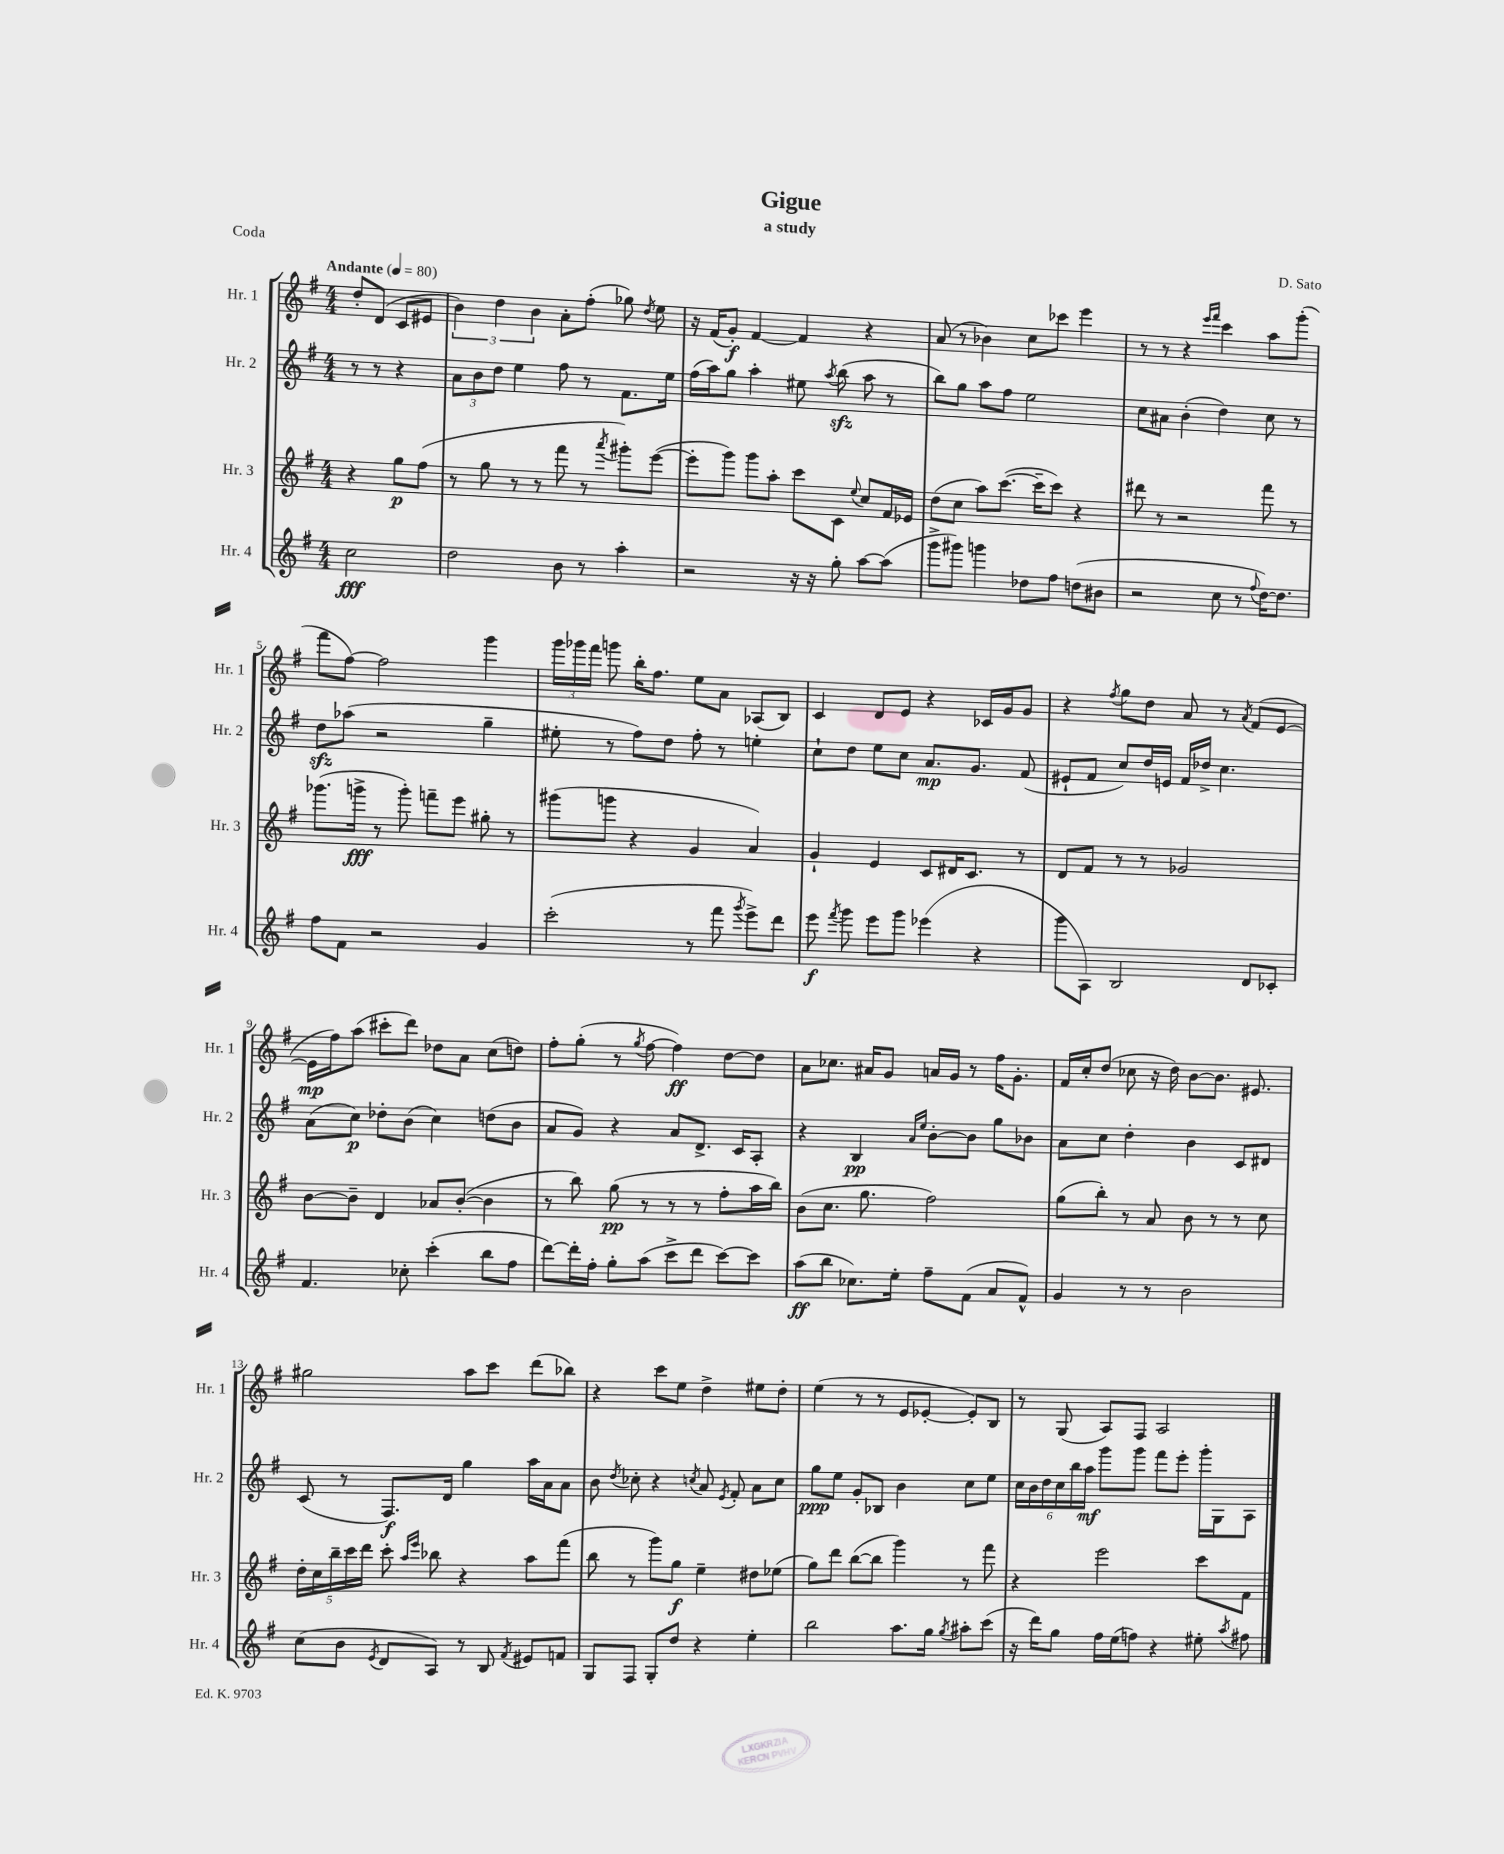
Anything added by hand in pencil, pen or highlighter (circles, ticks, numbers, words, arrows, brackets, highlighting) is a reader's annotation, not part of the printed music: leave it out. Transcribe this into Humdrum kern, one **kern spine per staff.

**kern	**kern	**kern	**kern
*staff4	*staff3	*staff2	*staff1
*clefG2	*clefG2	*clefG2	*clefG2
*k[f#]	*k[f#]	*k[f#]	*k[f#]
*M4/4	*M4/4	*M4/4	*M4/4
*MM80	*MM80	*MM80	*MM80
2cc\	4r	8r	8dd'/L
.	.	8r	(8d/J
.	8gg\L	4r	8c/L
.	(8ff#\J	.	8e#/J
=	=	=	=
2dd\	8r	12a\L	6b\)
.	.	12b\	.
.	8gg\	.	.
.	.	12dd\J	6dd\
.	8r	4ee\	.
.	.	.	6b\
.	8r	.	.
8b\	8fff#\	8ff#\	8a'\L
8r	8r	8r	(8ff#'\J
.	8qaaa/	.	.
4aa'\	8ggg#'\L)	8.f#\L	8gg-\)
.	.	.	8qdd/
.	([8eee\J	.	8ee\
.	.	16ee\Jk	.
=	=	=	=
2r	8eee'\]L	(16ff#\LL	16r
.	.	16aa\J)	(16f#/LK
.	8ggg\J)	8gg\J	8g'/J)
.	8ggg\L	4aa'\	[4f#/
.	8aa'\J	.	.
16r	8ccc\L	8ee#\	4f#/]
16r	.	.	.
.	.	8qaa/	.
8gg'\	8c\J	(8bb\	.
.	8qqee/	.	.
[8aa\L	8cc/L	8aa\	4r
(8aa\]J	16f#/L	8r	.
.	16e-/JJ	.	.
=	=	=	=
8ggg^\L	(8dd\L	8bb\L)	(8a/
8ggg#\J)	8cc\J	8gg\J	8r
4ggg\	8aa\L)	8aa\L	4b-\)
.	([8.ccc\J	8ff#\J	.
8dd-\L	.	2ee\	8cc\L
.	16ccc~\]LK	.	.
8ff#\J	8ccc\J)	.	8ccc-\J
(8dd\L	4r	.	4eee\
8b#\J	.	.	.
=	=	=	=
2r	8ddd#\	8cc\L	8r
.	8r	8a#\J	8r
.	2r	(4b'\	4r
.	.	.	16qqeee/LL
.	.	.	16qqfff#/JJ
8cc\	.	4dd\)	4ccc\
8r	.	.	.
8qqff#/	.	.	.
[16dd\LK)	8fff#\	8cc\	8aa\L
8.dd\]J	.	.	.
.	8r	8r	(8ggg'\J
=	=	=	=
8ff#\L	(8.ggg-\L	8dd\L	8fff#\L
8f#\J	.	(8aa-\J	[8ff#\J)
.	16ggg^\Jk	.	.
2r	8r	2r	2ff#\]
.	8ggg'\)	.	.
.	8fff~\L	.	.
.	8eee\J	.	.
4g/	8gg#'\	4gg~\	4ggg\
.	8r	.	.
=	=	=	=
(2ccc'\	(8ggg#\L	8ee#'\	24ggg\LL
.	.	.	24ggg-\
.	.	.	24fff#\JJ
.	8ggg\J	8r	8ggg\
.	4r	8ff#\L)	16bb'\LK
.	.	.	8.ff#\J
.	.	8dd\J	.
8r	4g/	8ff#'\	8ee\L
8fff#\	.	8r	8a\J
8qggg/	.	.	.
8eee^\L)	4a/)	4ee'\	(8A-/L
8ddd\J	.	.	8B/J)
=	=	=	=
8eee\	4g`/	8cc`\L	4c/
8qfff#/	.	.	.
8ggg\	.	8dd\J	.
8eee\L	4e/	8ee\L	8d/L
8ggg\J	.	8cc\J	8e/J
(4eee-\	8c/L	8.a/L	4r
.	16d#/K	.	.
.	8.c/J	8.g/J	.
4r	.	.	16c-/LL
.	.	.	16g/J
.	8r	(8f#/	8g/J
=	=	=	=
8ggg\L	8d/L	8e#`/L	4r
8A\J)	8f#/J	8f#/J	.
.	.	.	8qff#/
2B/	8r	8cc/L)	8gg\L
.	8r	16dd/L	8dd\J
.	.	16e/JJ	.
.	2g-/	16f#/LL	8a/
.	.	16dd-^/JJ	.
.	.	4.cc\	8r
.	.	.	8qa/
8d/L	.	.	(8f#/L
8c-'/J	.	.	[8e/J
=	=	=	=
4.f#/	[8b\L	(8a\L	16e\]LL
.	.	.	16ff#\J)
.	8b~\]J	8cc\J)	(8aa\J
.	4d/	8dd-'\L	8ccc#'\L
8cc-'\	.	(8b\J	8ddd\J)
(4ccc'\	8a-/L	4cc\)	8dd-\L
.	([8b'/J	.	8a\J
8bb\L	4b\]	(8dd\L	(8cc\L
8ff#\J	.	8b\J	8dd\J)
=	=	=	=
[8ddd\L)	8r	8a/L	8ff#'\L
16ddd'\]L	8bb\)	8g/J)	(8gg'\J
16ff#'\JJ	.	.	.
8gg'\L	(8gg\	4r	8r
.	.	.	8qgg/
(8aa\J	8r	.	[8ff#\
8ccc^\L	8r	8a/L	4ff#\])
8ddd\J	8r	8.d^/J	.
[8ccc\L)	8ff#'\L	.	[8dd\L
.	.	16c/LK	.
8ccc\]J	16aa\L	8A'/J	8dd\]J
.	16bb\JJ)	.	.
=	=	=	=
(8aa\L	(8b\L	4r	8a\L
8bb\J	8.cc\J	.	8.cc-\J
8.cc-\L)	.	4B/	.
.	8.gg\	.	16a#/LK
.	.	.	8g/J
16ee'\Jk	.	.	.
.	.	16qqa/LL	.
.	.	16qqee/JJ	.
8ff#~\L	2ff#\)	[8b'\L	16a/LL
.	.	.	16g/JJ
(8f#\J	.	8b\]J	8r
8a/L	.	8gg\L	16ff#\LK
.	.	.	8.g'\J
8f#^^/J)	.	8b-\J	.
=	=	=	=
4g/	(8gg\L	8a\L	16f#/LL
.	.	.	16cc'/J
.	8bb'\J)	8cc\J	(8dd/J
8r	8r	4dd'\	8cc-\
8r	8a/	.	16r
.	.	.	16dd\)
2b\	8b\	4b\	[8b\L
.	8r	.	8.b\]J
.	8r	8c/L	.
.	.	.	8.e#/
.	8cc\	8d#/J	.
=	=	=	=
(8cc\L	20dd'\LL	(8c/	2gg#\
.	20cc\	.	.
.	20bb~\	.	.
8b\J	.	8r	.
.	20ccc\	.	.
.	20ddd\JJ	.	.
8qe/	.	.	.
8d/L	8ccc'\	8.F#/L)	.
.	16qqaa/LL	.	.
.	16qqeee/JJ	.	.
8A/J)	8bb-\	.	.
.	.	16d/Jk	.
8r	4r	4gg\	8aa\L
8B/	.	.	8ccc\J
8qf#/	.	.	.
8e#/L	8aa\L	16aa\LL	(8ddd\L
.	.	16a\J	.
8f/J	(8fff#\J	8a\J	8bb-\J)
=	=	=	=
8G/L	8bb\	8b\	4r
.	.	8qdd/	.
8F#/J	8r	8cc-'\	.
8G'/L	8ggg\L)	4r	8ccc\L
8dd/J	8gg\J	.	8ee\J
.	.	8qcc/	.
4r	4ee~\	8a/	4dd^\
.	.	8qe/	.
.	.	8f#'/	.
4ee'\	8dd#\L	8a\L	8ee#\L
.	(8ee-\J	8cc\J	8dd'\J
=	=	=	=
2bb\	8gg\L)	8gg\L	(4ee\
.	8ddd\J	8ee\J	.
.	([8bb\L	8g'/L	8r
.	8bb\]J	8B-/J	8r
8.aa\L	4ggg\)	4b\	8e/L
.	.	.	[8e-'/J
16gg\Jk	.	.	.
8qgg/	.	.	.
8aa#'\L	8r	8cc\L	8e-'/]L)
(8ccc\J	8fff#\	8ee\J	8B/J
=	=	=	=
16r	4r	24cc\LL	8r
.	.	24b\	.
16ddd\LK)	.	.	.
.	.	24dd\	.
8gg\J	.	24cc\	(8G/
.	.	24bb\	.
.	.	24aa\JJ	.
16ff#\LL	2eee\	8ggg\L	8A/L)
(16ee\J	.	.	.
8ff\J)	.	8ggg\J	8F#/J
4r	.	8fff#\L	2A/
.	.	8eee'\J	.
8ee#'\	8ccc\L	16ggg'\LL	.
.	.	16G\J	.
8qaa/	.	.	.
8ff#\	8f#\J	8A\J	.
==	==	==	==
*-	*-	*-	*-
